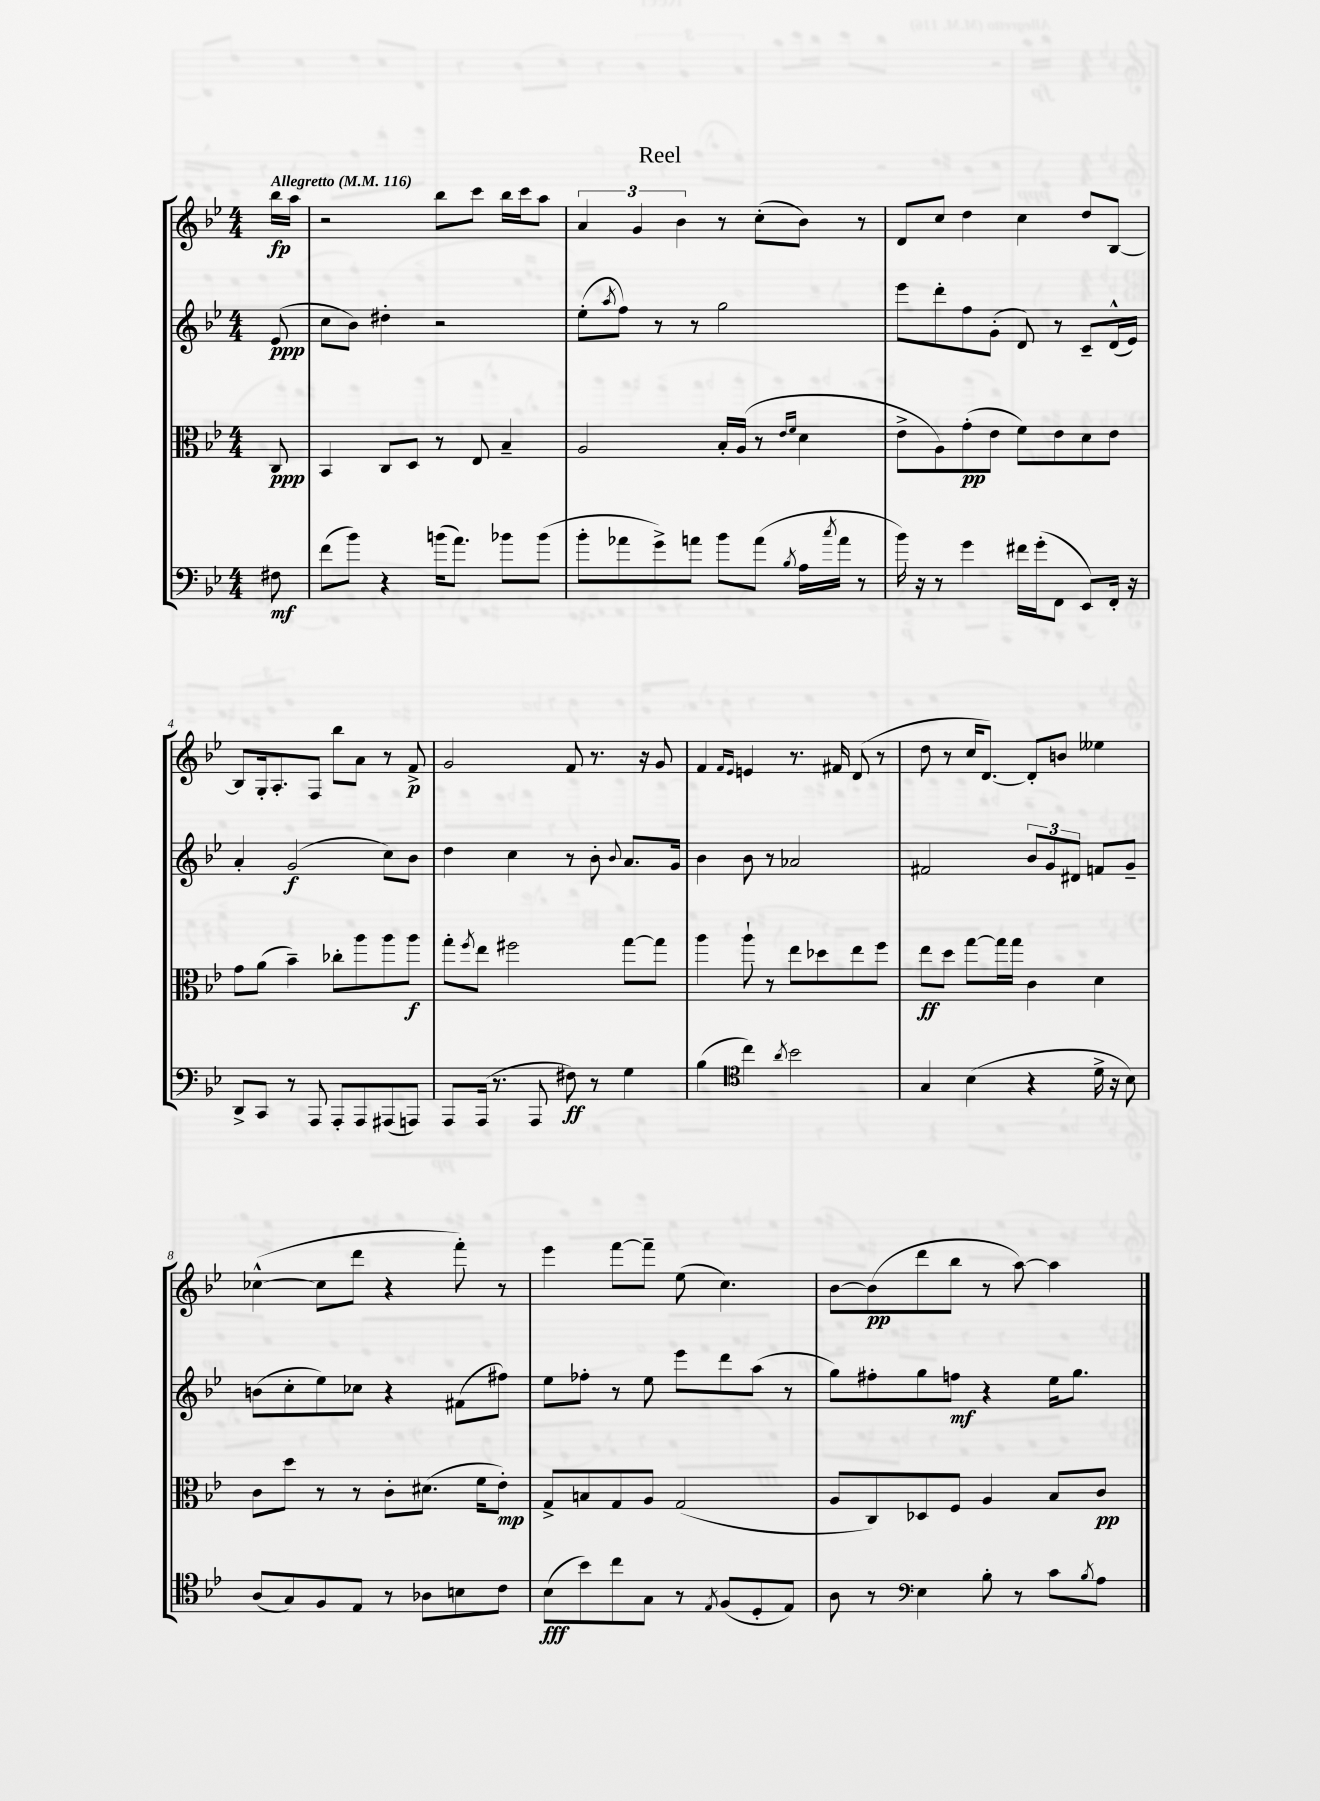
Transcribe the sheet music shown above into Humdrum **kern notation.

**kern	**kern	**kern	**kern
*staff4	*staff3	*staff2	*staff1
*clefF4	*clefC3	*clefG2	*clefG2
*k[b-e-]	*k[b-e-]	*k[b-e-]	*k[b-e-]
*M4/4	*M4/4	*M4/4	*M4/4
*MM116	*MM116	*MM116	*MM116
8F#\	8C/	(8e-/	16bb-\LL
.	.	.	16aa\JJ
=	=	=	=
(8f\L	4BB-/	8cc\L	2r
8b-\J)	.	8b-\J)	.
4r	8C/L	4dd#'\	.
.	8D/J	.	.
(16b\LK	8r	2r	8bb-\L
8.a\J)	.	.	.
.	8E-/	.	8ccc\J
8b-\L	4B-~/	.	16bb-\LL
.	.	.	16ccc\J
(8b-\J	.	.	8aa\J
=	=	=	=
8b-'\L	2A/	(8ee-'\L	6a/
.	.	8qaa/	.
8a-\	.	8ff\J)	.
.	.	.	6g/
8g^\)	.	8r	.
.	.	.	6b-\
8a\J	.	8r	.
8b-\L	16B-'/LL	2gg\	8r
.	(16A/JJ	.	.
(8a\J	8r	.	(8cc'\L
.	16qqe-/LL	.	.
8qB-/	16qqf/JJ	.	.
16A\LL	4d\	.	8b-\J)
8qcc/	.	.	.
16a\JJ	.	.	.
8r	.	.	8r
=	=	=	=
16b-\)	8e-^\L	8eee-\L	8d/L
16r	.	.	.
8r	8A\)	8ddd'\	8cc/J
4g\	(8g'\	8ff\	4dd\
.	8e-\J	(8g'\J	.
16f#\LL	8f\L)	8d/)	4cc\
(16g'\J	.	.	.
8FF\J	8e-\	8r	.
8EE-/L)	8d\	8c~/L	8dd/L
16FF'/Jk	8e-\J	(16d^^/L	[8B-/J
16r	.	16e-/JJ)	.
=	=	=	=
8DD^/L	8g\L	4a'/	8B-/]L
8CC/J	(8a\J	.	16G'/k
.	.	.	8.A'/
8r	4b-~\)	(2g/	.
8AAA/	.	.	8F/J
8AAA'/L	8cc-'\L	.	8bb-\L
8AAA/	8aa\	.	8a\J
(8AAA#/	8aa\	8cc\L)	8r
8AAA/J)	8aa\J	8b-\J	8f^/
=	=	=	=
8AAA/L	8gg'\L	4dd\	2g/
.	8qff/	.	.
(16AAA/Jk	8ee-\J	.	.
8.r	.	.	.
.	2ff#\	4cc\	.
8AAA/	.	.	.
8F#\)	.	8r	8f/
8r	.	8b-'\	8.r
.	.	8qqb-/	.
4G\	[8gg\L	8.a/L	.
.	.	.	16r
.	8gg\]J	.	8g/
.	.	16g/Jk	.
=	=	=	=
(4B-\	4aa\	4b-\	4f/
*clefC4	*	*	*
.	.	.	16qqf/LL
.	.	.	16qqe-/JJ
4cc\)	8aa`\	8b-\	4e/
.	8r	8r	.
8qa/	.	.	.
2b-\	8ee-\L	2a-/	8.r
.	8dd-\	.	.
.	.	.	16f#/
.	8ee-\	.	(8d/
.	8ff\J	.	8r
=	=	=	=
4G/	8ee-\L	2f#/	8dd\
.	8dd\J	.	8r
(4B-\	[8gg\L	.	16cc/LK
.	.	.	[8.d/J)
.	16gg\]L	.	.
.	16gg\JJ	.	.
4r	4c\	12b-/L	8d'/]L
.	.	12g/	.
.	.	.	8b/J
.	.	12d#/J	.
16d^\	4d\	8f/L	4ee--\
16r	.	.	.
8B-\)	.	8g~/J	.
=	=	=	=
(8A/L	8c\L	(8b\L	([4cc-^^\
8G/)	8dd\J	8cc'\	.
8F/	8r	8ee-\)	8cc-\]L
8E-/J	8r	8cc-\J	8ddd\J
8r	8c'\L	4r	4r
8A-\L	(8.d#\J	.	.
8B\	.	(8f#\L	8fff'\)
.	16f\LK	.	.
8c\J	8e-'\J)	8ff#\J)	8r
=	=	=	=
(8B-\L	8G^/L	8ee-\L	4eee-\
8b-\)	8B/	8ff-'\J	.
8cc\	8G/	8r	[8fff\L
8G\J	8A/J	8ee-\	8fff~\]J
8r	(2G/	8eee-\L	(8ee-\
8qE-/	.	.	.
(8F/L	.	8ddd\	4.cc\)
8D'/	.	(8aa\J	.
8E-/J)	.	8r	.
=	=	=	=
8A\	8A/L	8gg\L)	[8b-\L
8r	8C/)	8ff#'\	(8b-\]
*clefF4	*	*	*
4E-\	8D-/	8gg\	8ddd\
.	8F/J	8ff\J	8bb-\J
8B-'\	4A/	4r	8r
8r	.	.	[8aa\)
8c\L	8B-/L	16ee-\LK	4aa\]
.	.	8.gg\J	.
8qB-/	.	.	.
8A\J	8c/J	.	.
==	==	==	==
*-	*-	*-	*-
